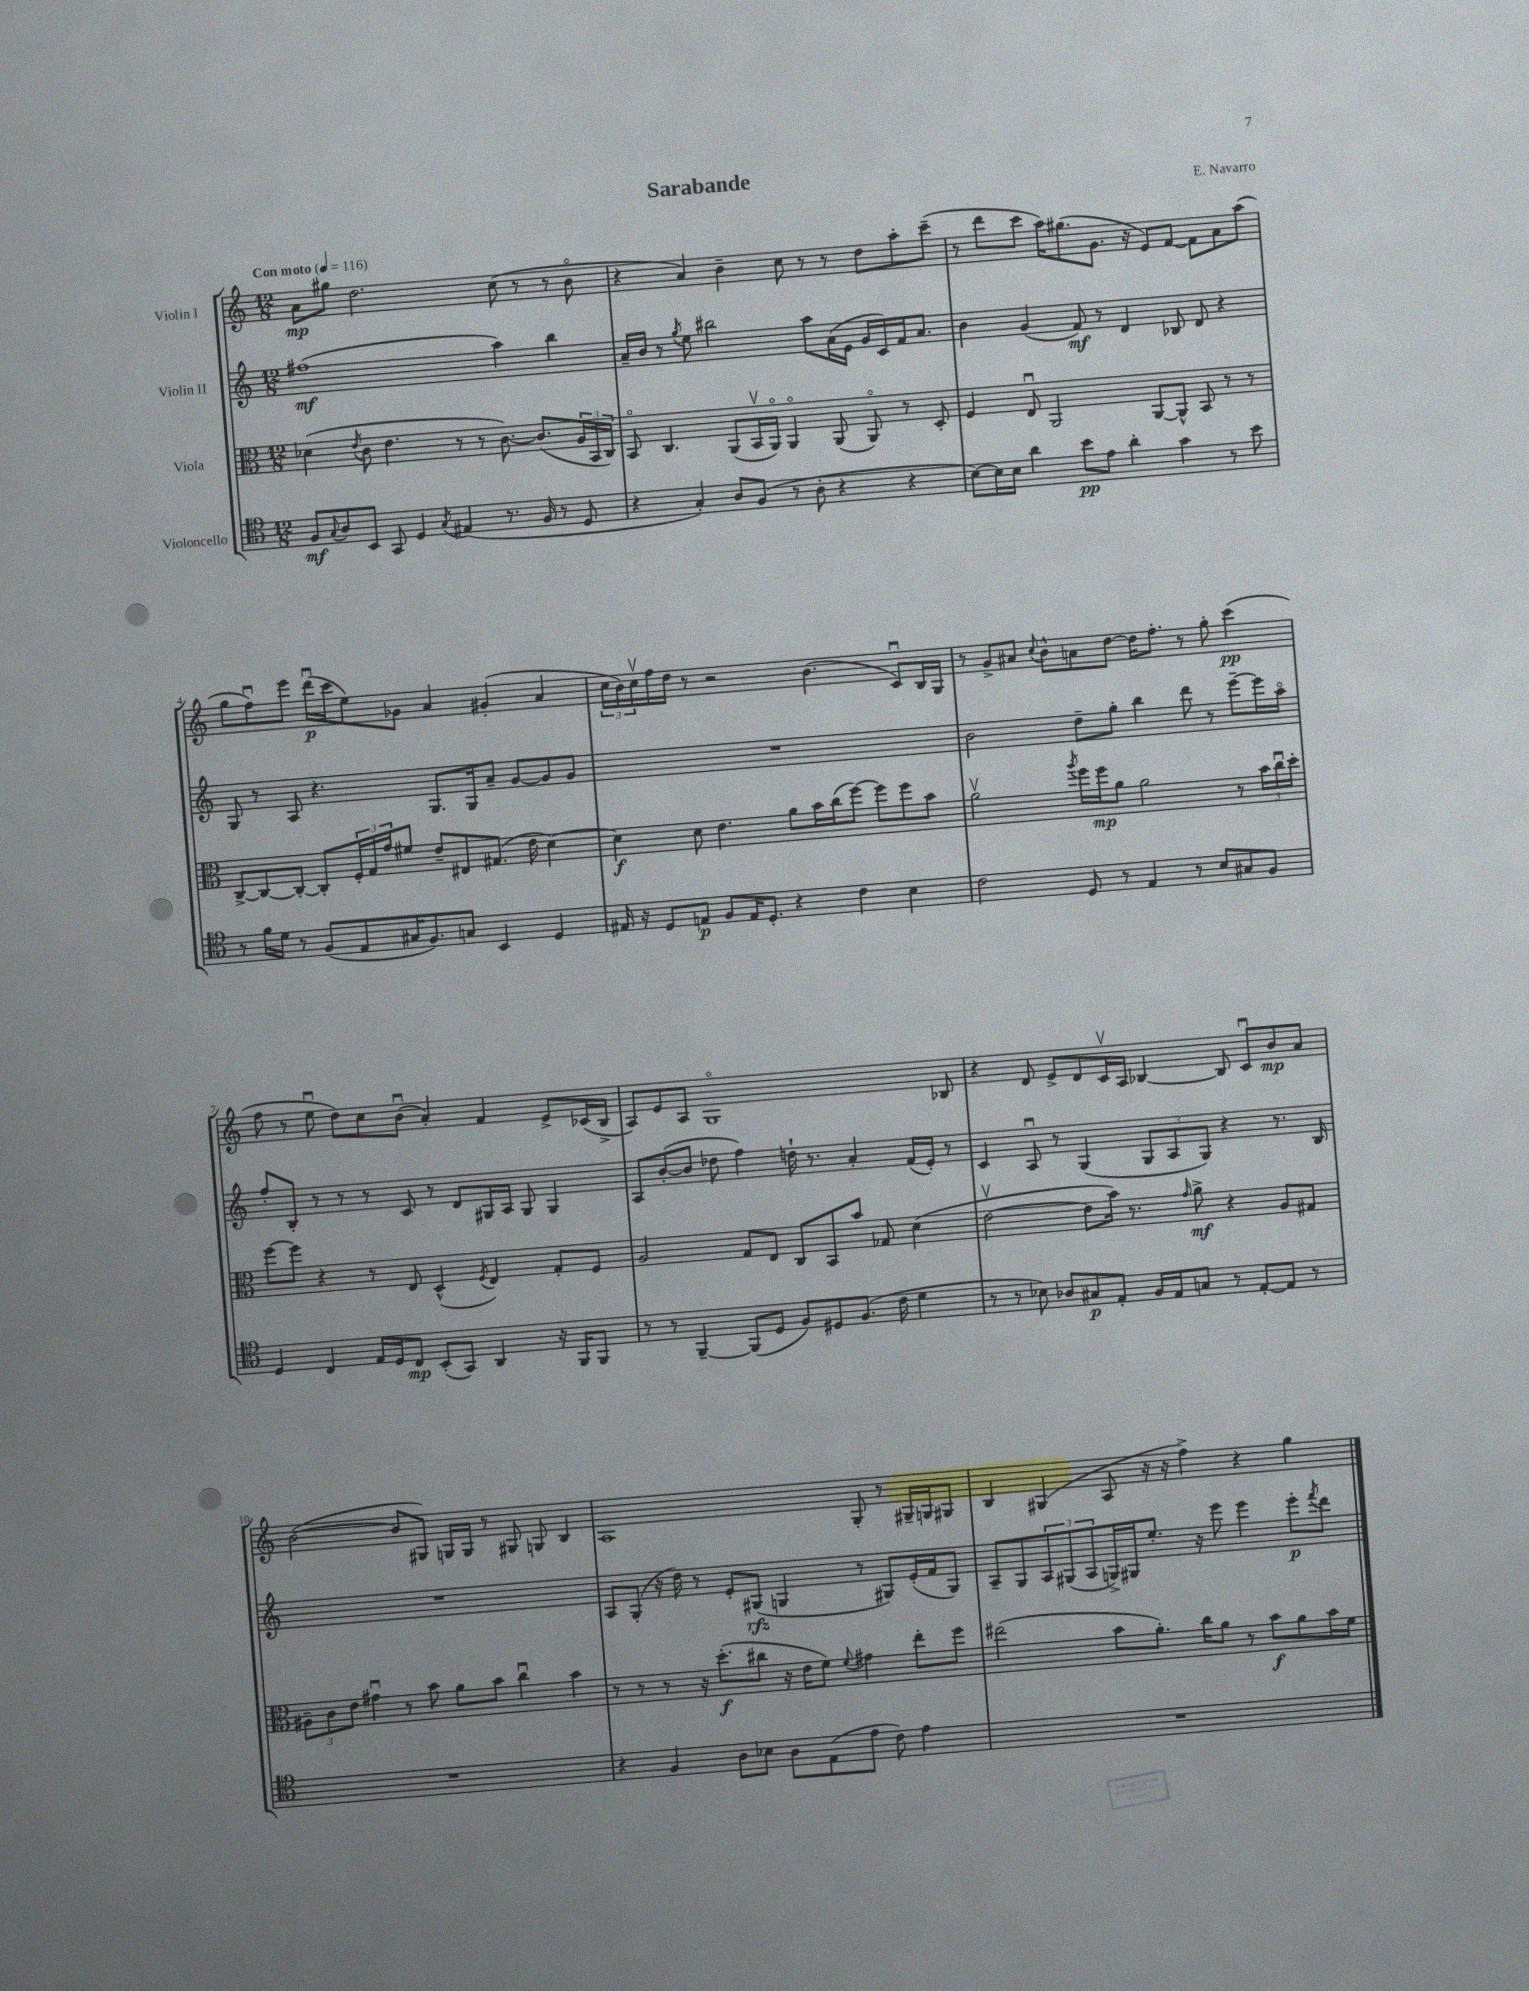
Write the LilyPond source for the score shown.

\header { title = "Sarabande" composer = "E. Navarro" }
<<
\new StaffGroup <<
\new Staff = "s0" \with { instrumentName = "Violin I" } {
    \clef treble \key c \major \numericTimeSignature \time 12/8 \tempo "Con moto" 4 = 116
    a'8\mp gis''8 d''2. c''8( r8 r8 b'8\flageolet |
    r4 a'4) b'4-- c''8 r8 r8 d''8 a''8-. c'''8--( |
    r8 d'''8 c'''8 a''16) gis''8.( g'8. r16 e'8) f'8~ f'8 a'8 a''8( |
    g''8 f''8\downbow) e'''8 d'''16\downbow\p( c'''16 e''8) ges'8 a'4 gis'4-.( a'4 |
    \tuplet 3/2 { c''16 b'16) c''16\upbow } f''16 d''16 r8 r2 b'4.( c'8\downbow) b16 g16 |
    r8 g'8-> ais'8 \appoggiatura { c''8 } b'8-^ a'8 d''8~ d''16 f''8.-. r8 g''8-. c'''4\pp( |
    f''8 r8 e''8\downbow d''8) c''8 b'8\downbow( a'4-.) f'4 e'8-> ces'16( b16-> |
    a8) e'8 a8 g1\flageolet bes8 |
    r4 d'8 e'8-> d'8 c'16\upbow a16 bes4~ bes8 c'8\downbow b'8\mp a'8 |
    b'2~( b'8 gis8) g16 g16 r8 gis8 g8 b4 |
    a1 g8-. r8 gis16-- g16 gis8 |
    b4 gis4( a8 r16 r16 f''4->) r4 g''4 \bar "|." |
}
\new Staff = "s1" \with { instrumentName = "Violin II" } {
    \clef treble \key c \major \numericTimeSignature \time 12/8
    fis''1\mf( a''4) b''4 |
    a'16-- b'16 r8 \acciaccatura { g''8 } e''8 bis''2 a''8 a'16( e'16 g'16 c'16) f'16 a'8. |
    b'4 g'4( f'8\mf) r8 d'4 bes8 d'8 r4 |
    g8 r8 a8 r4. g8. g16 a'8-- g'8~ g'8 g'8 |
    R1. |
    b'2 d''8-- g''8-. b''4 d'''8 r8 e'''8~-- e'''16 a''16\flageolet |
    f''8-. b8-. r8 r8 r8 c'8 r8 d'8 gis16 a16 gis8 gis4 |
    a8 b'8~-.( b'8 des''8 f''4) d''16-! r8. a'4-. f'16( e'16-.) r8 |
    c'4 a8\downbow r8 g4( \tuplet 3/2 { g8 a8 g8) } r4 r8. b16 |
    R1. |
    a8 g8-.( r16 d''16) r8 e'8-. gis8\rfz( g4 r8 gis8) e'16-.( f'16 gis8) |
    a8-- g8 \tuplet 3/2 { a8 gis8( a8 } g16->) gis16 e''8.-. r16 e'''8 e'''4 e'''8-.\p \acciaccatura { f'''8 } d'''8 \bar "|." |
}
\new Staff = "s2" \with { instrumentName = "Viola" } {
    \clef alto \key c \major \numericTimeSignature \time 12/8
    des'4( \acciaccatura { e'8 } c'8 e'4. r8 r8 c'8.~) c'8.( \tuplet 3/2 { a16 b,16 c16) } |
    b,8\flageolet c4. a,8( b,16\upbow a,16\flageolet) a,4\flageolet a,8( a,8\flageolet) r8 d8-. |
    f4 e8\downbow a,2 a,8~ a,8-^ b,8 r8 r8 |
    c8~-> c8~ c8~-. c8-. \tuplet 3/2 { f16-. g16 g'16 } fis'8 e'8-- eis8 gis8.( e'16 d'4~) |
    d'4\f d'8 e'4. a'8 b'16 c''16( f''8~) f''8 f''8 b'8 |
    a'2\upbow \acciaccatura { a''8 } f''16 f''16\mp a'8 a'2 r8 \tuplet 3/2 { b'16 c''16\downbow d''16-. } |
    f''8~ f''8 r4 r8 e8 d4-^( \acciaccatura { f8 } e4) g8-. f8 |
    a2 g8 e8 c8 b,8 b'8 ges8 d'4( |
    e'2~\upbow e'8 b'16) r8. \grace { g'16 } a'8->\mf r4 a8 gis8 |
    \tuplet 3/2 { ais8-- c'8 e'8 } gis'4\downbow r8 b'8 a'8 b'8 c''4\downbow b'4 |
    r8 r8 r8 r16 d''8.-.\f( cis''8 r16 e'16 f'8) \appoggiatura { f'8 } gis'4 e''8-. f''8 |
    eis''2( b'8 a'8.-.) c''16 a'8 r8 b'8\f a'8 b'16 f'16 \bar "|." |
}
\new Staff = "s3" \with { instrumentName = "Violoncello" } {
    \clef tenor \key c \major \numericTimeSignature \time 12/8
    f8\mf \appoggiatura { g8 } a8 b,8 g,8 d4 \acciaccatura { g8 } eis4( r8. f16 r8 d8 |
    r4 g4-.) a8 f8( r8 a8-. r4 r4 |
    b8~) b16 b16 a'4 b'8\pp e'8 a'4-. g'4 r8 b'8 |
    r8 f'16 d'16 r8 f8( e8 gis16 f8.) g8 b,4 d4 |
    eis16 r16 d8 e8\p f8 e16 d8.-. r4 c'4 b4 |
    c'2 d8 r8 e4 r8 b8 gis8 f8 |
    d4 c4 e16 d16 c8\mp b,8-.( g,8) a,4 r16 f,16 f,8 |
    r8 r8 f,4~-- f,8( d8 f8) dis8 f8.( c'16 d'4 |
    r8 r8 bes8) aes8 gis8\p e8-. f16 e16 g8 r8 e8~-. e8 r8 |
    R1. |
    r4 f4 a8 bes8 a8 e8( e'8 c'8) e'4 |
    R1. \bar "|." |
}
>>
>>
